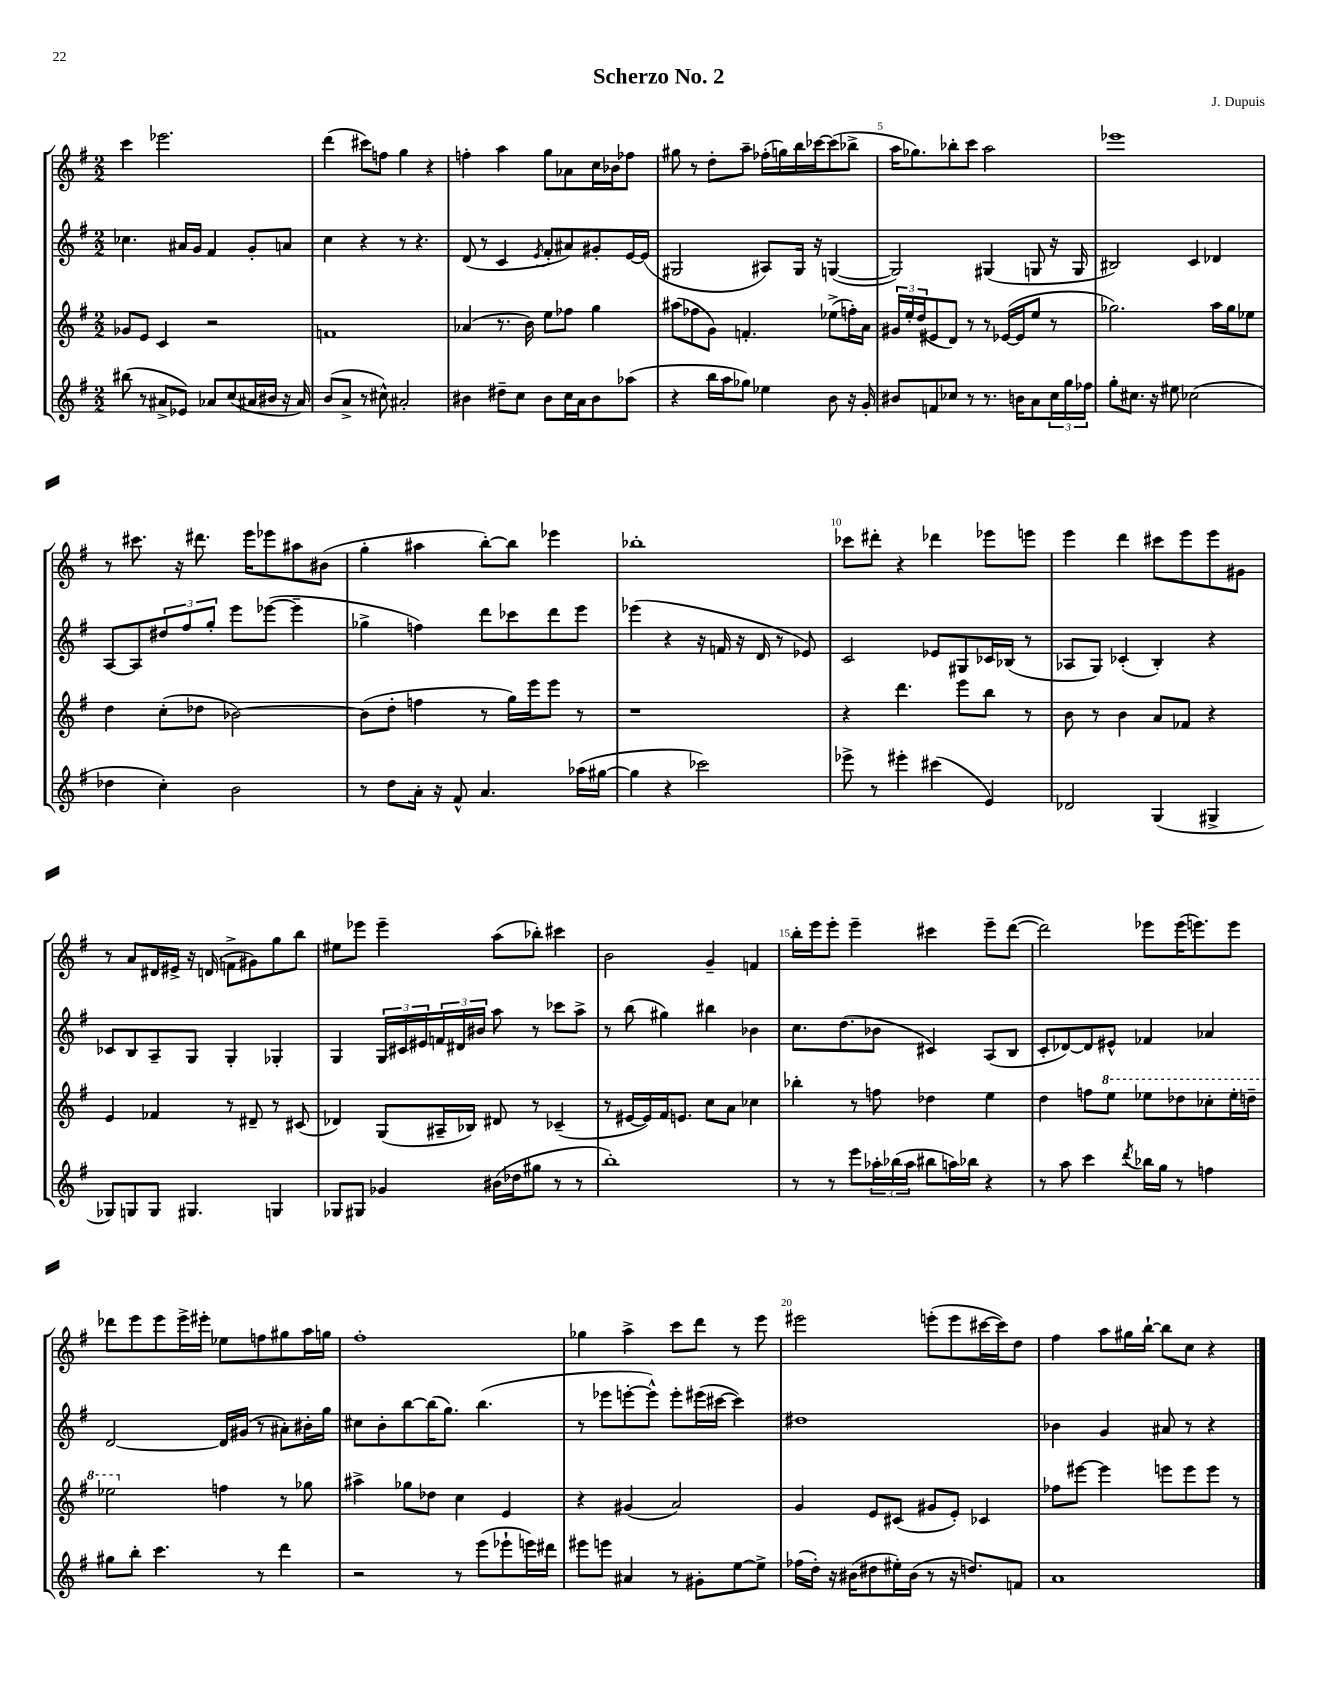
\header { title = "Scherzo No. 2" composer = "J. Dupuis" }
<<
\new StaffGroup <<
\new Staff = "s0" {
    \clef treble \key g \major \numericTimeSignature \time 2/2
    c'''4 ees'''2. |
    d'''4( cis'''8) f''8 g''4 r4 |
    f''4-. a''4 g''8 aes'8 c''16 bes'16 fes''8 |
    gis''8 r8 d''8-. a''8-- fes''16-.( g''16) b''16 ces'''16~ ces'''8( bes''8-> |
    a''16 ges''8.) bes''8-. c'''8 a''2 |
    ees'''1 |
    r8 cis'''8. r16 dis'''8. e'''16 ees'''8 ais''8 bis'8( |
    g''4-. ais''4 b''8~-.) b''8 ees'''4 |
    bes''1-. |
    ces'''8 dis'''8-. r4 des'''4 ees'''8 e'''8 |
    e'''4 d'''4 cis'''8 e'''8 e'''8 gis'8 |
    r8 a'8 dis'16 eis'16-> r16 d'16( f'8-> gis'8) g''8 b''8 |
    eis''8 ees'''8 ees'''4-- a''8( bes''8-.) cis'''4 |
    b'2 g'4-- f'4 |
    b''16-. e'''16 e'''8-. e'''4-- cis'''4 e'''8-- d'''8~( |
    d'''2) ees'''8 ees'''16( e'''8.) e'''8 |
    des'''8 e'''8 e'''8 e'''16-> eis'''16-. ees''8 f''8 gis''8 a''16 g''16 |
    fis''1-. |
    ges''4 a''4-> c'''8 d'''8 r8 e'''8 |
    eis'''2 e'''8-.( e'''8 cis'''16~ cis'''16) d''8 |
    fis''4 a''8 gis''16 b''16~-! b''8 c''8 r4 \bar "|." |
}
\new Staff = "s1" {
    \clef treble \key g \major \numericTimeSignature \time 2/2
    ces''4. ais'16 g'16 fis'4 g'8-. a'8 |
    c''4 r4 r8 r4. |
    d'8( r8 c'4 \acciaccatura { e'8 } fis'8-. ais'8) gis'8-. e'16~ e'16( |
    gis2 ais8) gis16 r16 g4~( |
    g2) gis4( g8 r16 g16 |
    bis2) c'4 des'4 |
    a8~ a8 \tuplet 3/2 { dis''8 fis''8 g''8-. } e'''8 ees'''8~( ees'''4-- |
    ges''4-> f''4) d'''8 ces'''8 d'''8 e'''8 |
    ees'''4( r4 r16 f'16 r16 d'16 r8 ees'8) |
    c'2 ees'8 gis8 ces'16 bes16( r8 |
    aes8 g8) ces'4-.( b4-.) r4 |
    ces'8 b8 a8-- g8 g4-. ges4-. |
    g4 \tuplet 3/2 { g16 cis'16 eis'16 } \tuplet 3/2 { f'16 dis'16 bis'16 } a''8 r8 ces'''8 a''8-> |
    r8 b''8( gis''4) bis''4 bes'4 |
    c''8. d''8.( bes'8 cis'4) a8( b8 |
    c'8-. des'8~) des'8 eis'8-^ fes'4 aes'4 |
    d'2~ d'16 gis'16( r8 ais'8-.) bis'16-. g''16 |
    cis''8 b'8-. b''8~ b''16( g''8.) b''4.( |
    r8 ees'''8 e'''8~-. e'''8-^) e'''8-. eis'''16( cis'''16~ cis'''4) |
    dis''1 |
    bes'4 g'4 ais'8 r8 r4 \bar "|." |
}
\new Staff = "s2" {
    \clef treble \key g \major \numericTimeSignature \time 2/2
    ges'8 e'8 c'4 r2 |
    f'1 |
    aes'4( r8. b'16) e''8 fes''8 g''4 |
    ais''8( fes''8 g'8) f'4.-. ees''8->( f''16-.) a'16 |
    \tuplet 3/2 { gis'16 e''16-. d''16( } eis'8 d'8) r8 r8 ees'16~( ees'16 e''8 r8 |
    ges''2.) a''16 ges''16 ees''8 |
    d''4 c''8-.( des''8 bes'2~) |
    bes'8( d''8-. f''4 r8 g''16) e'''16 e'''8 r8 |
    r1 |
    r4 d'''4. e'''8 b''8 r8 |
    b'8 r8 b'4 a'8 fes'8 r4 |
    e'4 fes'4 r8 dis'8-- r8 cis'8( |
    des'4) g8( ais16-- bes16) dis'8 r8 ces'4--( |
    r8 eis'16~ eis'16) fis'16 e'8. c''8 a'8 ces''4 |
    bes''4-. r8 f''8 des''4 e''4 |
    d''4 f''8 \ottava #1 e'''8 ees'''8 des'''8 ces'''8-. ees'''16-. d'''16-- |
    ees'''2 \ottava #0 f''4 r8 ges''8 |
    ais''4-> ges''8 des''8 c''4 e'4 |
    r4 gis'4( a'2) |
    g'4 e'8 cis'8( gis'8 e'8-.) ces'4 |
    fes''8 eis'''8~ eis'''4 e'''8 e'''8 e'''8 r8 \bar "|." |
}
\new Staff = "s3" {
    \clef treble \key g \major \numericTimeSignature \time 2/2
    bis''8( r8 ais'8-> ees'8) aes'8 c''8( ais'16 bis'16 r16 ais'16) |
    b'8( a'8-> r8 cis''8-^) ais'2-. |
    bis'4 dis''8-- c''8 bis'8 c''16 a'16 bis'8 aes''8( |
    r4 b''16 a''16 ges''8) ees''4 b'8 r16 g'16-. |
    bis'8 f'8 ces''8 r8 r8. b'16 a'8 \tuplet 3/2 { ces''16 g''16 fes''16 } |
    g''8-. cis''8. r16 eis''8 ces''2( |
    des''4 c''4-.) b'2 |
    r8 d''8 a'16-. r16 fis'8-^ a'4. aes''16( gis''16~ |
    gis''4 r4 ces'''2) |
    ees'''8-> r8 eis'''4-. cis'''4( e'4) |
    des'2 g4( gis4-> |
    ges8) g8 g8 gis4. g4 |
    ges8 gis8 ges'4 bis'16( des''16 gis''8 r8 r8 |
    b''1-.) |
    r8 r8 e'''8 \tuplet 3/2 { aes''16-. bes''16( aes''16 } bis''8 a''16) bes''16 r4 |
    r8 a''8 c'''4 \acciaccatura { d'''8 } bes''16 g''16 r8 f''4 |
    gis''8 b''8-. c'''4. r8 d'''4 |
    r2 r8 e'''8( ees'''8-! e'''16) dis'''16 |
    eis'''8 e'''8 ais'4 r8 gis'8-. e''8~ e''8-> |
    fes''16( d''16-.) r16 bis'16( dis''8 eis''16-.) bis'16( r8 r16 d''8.) f'8 |
    a'1 \bar "|." |
}
>>
>>
\layout { \context { \Score \override BarNumber.break-visibility = ##(#f #t #t) barNumberVisibility = #(every-nth-bar-number-visible 5) } }
